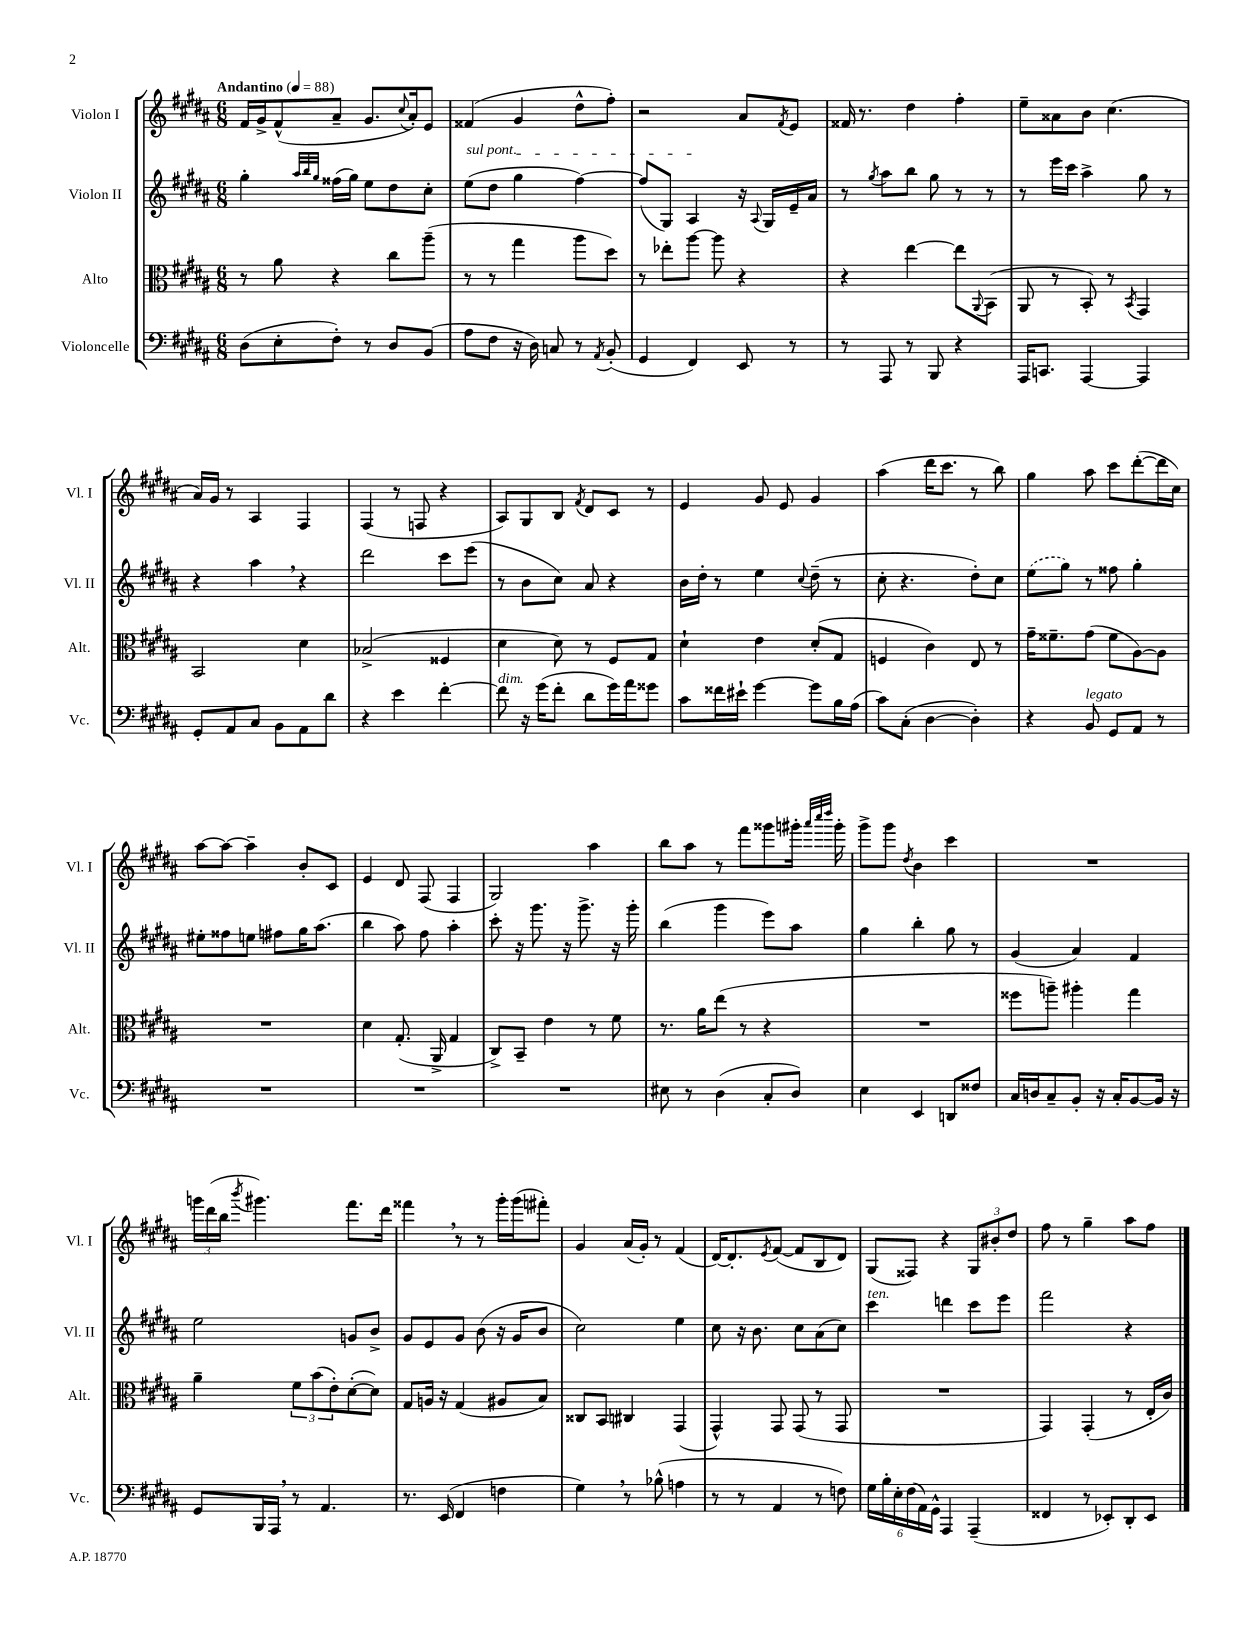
<<
\new StaffGroup <<
\new Staff = "s0" \with { instrumentName = "Violon I" shortInstrumentName = "Vl. I" } {
    \clef treble \key b \major \numericTimeSignature \time 6/8 \tempo "Andantino" 4 = 88
    fis'16 gis'16-> fis'8-^( ais'8-- gis'8. \appoggiatura { cis''8 } ais'16-.) e'8 |
    fisis'4( gis'4 dis''8-^ fis''8-.) |
    r2 ais'8 \acciaccatura { fis'8 } e'8 |
    fisis'16 r8. dis''4 fis''4-. |
    e''8-- aisis'8 b'8 cis''4.( |
    ais'16) gis'16 r8 ais4 fis4 |
    fis4( r8 f8 r4 |
    ais8) gis8 b8 \acciaccatura { fis'8 } dis'8 cis'8 r8 |
    e'4 gis'8 e'8 gis'4 |
    ais''4( dis'''16 cis'''8. r8 b''8) |
    gis''4 ais''8 cis'''8 dis'''8~-.( dis'''16 cis''16) |
    ais''8~ ais''8~ ais''4-- b'8-. cis'8 |
    e'4 dis'8 fis8( fis4 |
    gis2) ais''4 |
    b''8 ais''8 r8 fis'''8 gisis'''8 gis'''16-. \grace { ais'''32 cis''''32 dis''''32 } gis'''16-. |
    gis'''8-> gis'''8 \acciaccatura { dis''8 } b'4 cis'''4 |
    R2. |
    \tuplet 3/2 { g'''16 dis'''16( b''16 } \acciaccatura { b'''8 } gis'''4.) fis'''8. dis'''16 |
    fisis'''4 \breathe r8 r8 gis'''16-. gis'''16( fis'''8-.) |
    gis'4 ais'16( gis'16-.) r8 fis'4( |
    dis'16~) dis'8.-. \acciaccatura { e'8 } fis'8~( fis'8 b8 dis'8) |
    gis8( fisis8) r4 \tuplet 3/2 { gis8 bis'8-. dis''8 } |
    fis''8 r8 gis''4-- ais''8 fis''8 \bar "|." |
}
\new Staff = "s1" \with { instrumentName = "Violon II" shortInstrumentName = "Vl. II" } {
    \clef treble \key b \major \numericTimeSignature \time 6/8
    gis''4-. \grace { ais''32 b''32 gis''32 } fisis''16( gis''16) e''8 dis''8 cis''8-. |
    \once \override TextSpanner.bound-details.left.text = \markup { \italic "sul pont." } e''8\startTextSpan( dis''8 gis''4 fis''4~) |
    fis''8( gis8) ais4\stopTextSpan r16 \appoggiatura { ais8 } gis16 e'16-- ais'16 |
    r8 \acciaccatura { gis''8 } ais''8 b''8 gis''8 r8 r8 |
    r8 e'''16 cis'''16 ais''4-> gis''8 r8 |
    r4 ais''4 \breathe r4 |
    dis'''2 cis'''8 e'''8( |
    r8 b'8 cis''8) ais'8 r4 |
    b'16 dis''16-. r8 e''4 \appoggiatura { cis''8 } dis''8--( r8 |
    cis''8-. r4. dis''8-.) cis''8 |
    \once \slurDashed e''8( gis''8) r8 fisis''8 gis''4-. |
    eis''8-. fisis''8 e''8 fis''8 gis''16 ais''8.( |
    b''4 ais''8) fis''8 ais''4-. |
    cis'''8-. r16 gis'''8. r16 gis'''8.-> r16 gis'''16-. |
    b''4( gis'''4 e'''8) ais''8 |
    gis''4 b''4-. gis''8 r8 |
    gis'4( ais'4) fis'4 |
    e''2 g'8 b'8-> |
    gis'8 e'8 gis'8 b'8( r16 gis'16 b'8 |
    cis''2) e''4 |
    cis''8 r16 b'8. cis''8 ais'8( cis''8) |
    cis'''4^\markup { \italic "ten." } d'''4 cis'''8 e'''8 |
    fis'''2 r4 \bar "|." |
}
\new Staff = "s2" \with { instrumentName = "Alto" shortInstrumentName = "Alt." } {
    \clef alto \key b \major \numericTimeSignature \time 6/8
    r8 ais'8 r4 cis''8 ais''8--( |
    r8 r8 gis''4 ais''8 dis''8) |
    r8 ees''8-. ais''8~ ais''8 r4 |
    r4 e''4~ e''8 \appoggiatura { ais,8 } b,8( |
    ais,8 r8 b,8-.) r8 \acciaccatura { b,8 } gis,4 |
    b,2 dis'4 |
    bes2->( fisis4 |
    dis'4 dis'8) r8 fis8 gis8 |
    dis'4-! e'4 dis'8-.( gis8 |
    f4 cis'4) e8 r8 |
    gis'16-- fisis'8.-- gis'8( fisis'8 ais8~) ais8 |
    R2. |
    dis'4 gis8.-.( ais,16-> gis4 |
    cis8->) b,8-- e'4 r8 fis'8 |
    r8. ais'16 e''8( r8 r4 |
    R2. |
    fisis''8 a''8--) ais''4-. gis''4 |
    ais'4-- \tuplet 3/2 { fis'8 b'8( e'8-.) } dis'8~-.( dis'8) |
    gis8 a16 r16 gis4( ais8 b8) |
    cisis8 b,8 cis4 gis,4( |
    gis,4-^) gis,8 gis,8( r8 gis,8 |
    R2. |
    gis,4) gis,4-.( r8 e16-. cis'16) \bar "|." |
}
\new Staff = "s3" \with { instrumentName = "Violoncelle" shortInstrumentName = "Vc." } {
    \clef bass \key b \major \numericTimeSignature \time 6/8
    dis8( e8-. fis8-.) r8 dis8 b,8( |
    ais8 fis8 r16 dis16) c8 r8 \acciaccatura { ais,8 } b,8-.( |
    gis,4 fis,4) e,8 r8 |
    r8 ais,,8 r8 b,,8 r4 |
    ais,,16 c,8. ais,,4~ ais,,4 |
    gis,8-. ais,8 cis8 b,8 ais,8 dis'8 |
    r4 e'4 fis'4~-. |
    fis'8^\markup { \italic "dim." } r16 gis'16( fis'8-. dis'8 gis'16) ais'16 gisis'8 |
    cis'8 fisis'16 eis'16-! gis'4~ gis'8 b16 ais16( |
    cis'8) cis8-.( dis4~ dis4-.) |
    r4 b,8^\markup { \italic "legato" } gis,8 ais,8 r8 |
    R2. |
    R2. |
    R2. |
    eis8 r8 dis4( cis8-. dis8) |
    e4 e,4 d,8 fisis8 |
    cis16 d16 cis8-- b,8-. r16 cis16-. b,8~ b,16 r16 |
    gis,8 b,,16 ais,,16 \breathe r8 ais,4. |
    r8. e,16( fis,4 f4 |
    gis4) \breathe r8 bes8-^( a4 |
    r8 r8 ais,4 r8 f8) |
    \tuplet 6/4 { gis16 b16-. e16-. fis16( ais,16) gis,16-^ } ais,,4 ais,,4--( |
    fisis,4 r8 ees,8-.) dis,8-. ees,8 \bar "|." |
}
>>
>>
\layout { \context { \Score \remove "Bar_number_engraver" } }
